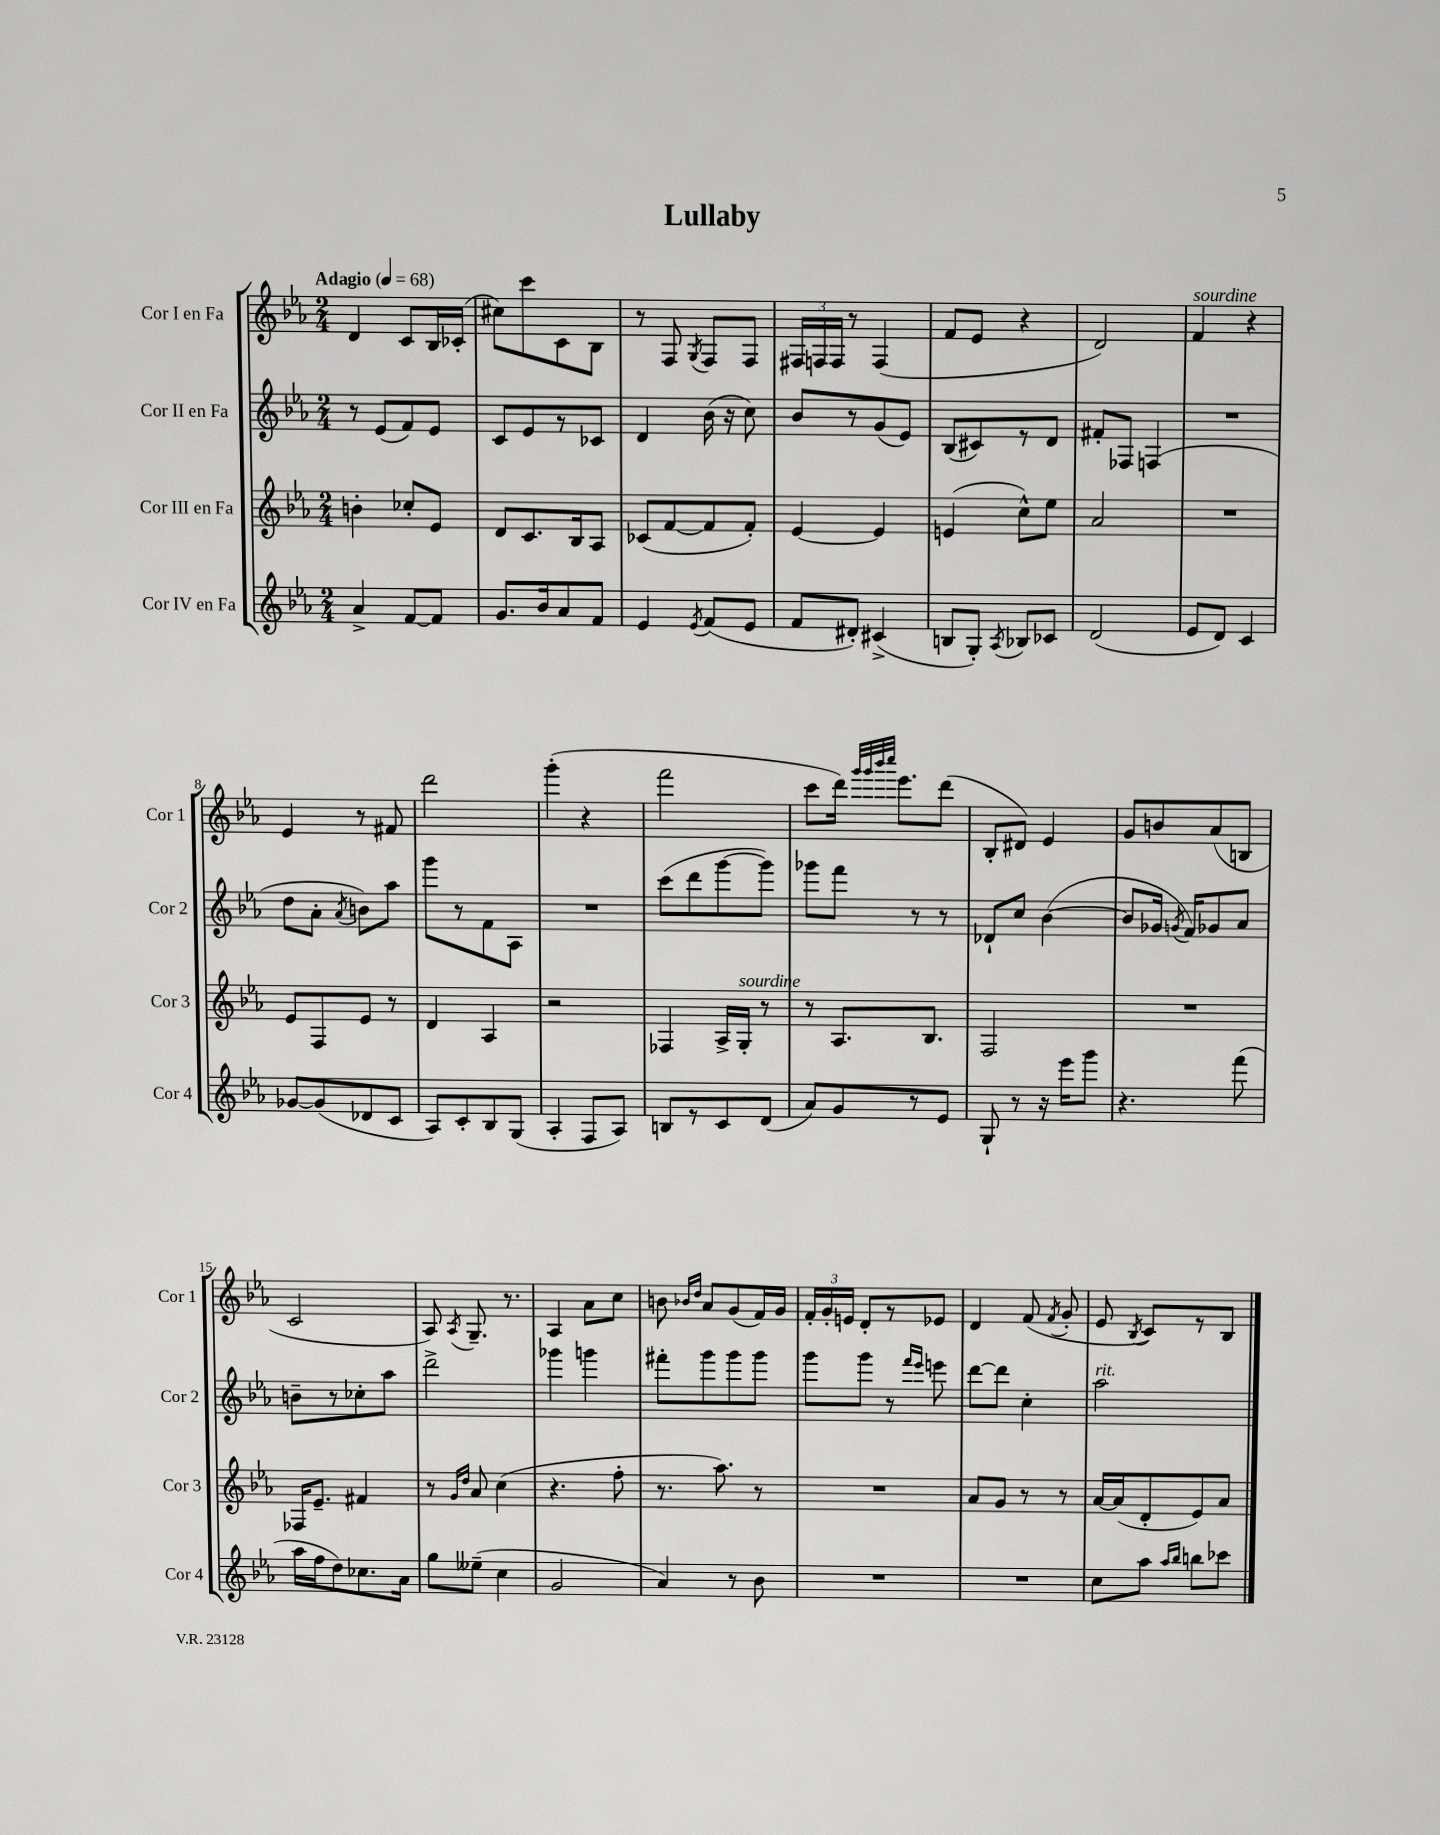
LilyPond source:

\header { title = "Lullaby" }
<<
\new StaffGroup <<
\new Staff = "s0" \with { instrumentName = "Cor I en Fa" shortInstrumentName = "Cor 1" } {
    \clef treble \key ees \major \numericTimeSignature \time 2/4 \tempo "Adagio" 4 = 68
    \autoBeamOff d'4 c'8[ bes16 ces'16]-.( |
    cis''8[) c'''8 c'8 bes8] |
    r8 f8 \acciaccatura { g8 } f8[ f8] |
    \tuplet 3/2 { fis16[ f16 f16] } r8 f4( |
    f'8[ ees'8] r4 |
    d'2) |
    f'4^\markup { \italic "sourdine" } r4 |
    ees'4 r8 fis'8 |
    d'''2 |
    g'''4-.( r4 |
    f'''2 |
    c'''8[ d'''16]) \grace { g'''32[ g'''32 bes'''32 c''''32] } ees'''8.[ d'''8]( |
    bes8[-. dis'8]) ees'4 |
    g'8[ b'8 aes'8( b8] |
    c'2 |
    aes8) \acciaccatura { aes8 } g8.-- r8. |
    aes4 aes'8[ c''8] |
    b'8 \grace { bes'16[ d''16] } aes'8[ g'8( f'16) g'16] |
    \tuplet 3/2 { f'16[-. g'16-. e'16] } d'8[-. r8 ees'8] |
    d'4 f'8( \acciaccatura { f'8 } g'8-. |
    ees'8 \acciaccatura { bes8 } c'8[) r8 bes8] \bar "|." |
}
\new Staff = "s1" \with { instrumentName = "Cor II en Fa" shortInstrumentName = "Cor 2" } {
    \clef treble \key ees \major \numericTimeSignature \time 2/4
    \autoBeamOff r8 ees'8[( f'8) ees'8] |
    c'8[ ees'8 r8 ces'8] |
    d'4 bes'16( r16 c''8) |
    bes'8[ r8 g'8( ees'8]) |
    bes8[( cis'8) r8 d'8] |
    fis'8[-. fes8] f4( |
    R2 |
    d''8[ aes'8]-. \acciaccatura { aes'8 } b'8[) aes''8] |
    g'''8[ r8 f'8 aes8] |
    R2 |
    c'''8[( d'''8 g'''8~ g'''8]) |
    ges'''8[ f'''8] r8 r8 |
    des'8[-! c''8] bes'4~( |
    bes'8[ ges'16] \acciaccatura { g'8 } f'16[) ges'8 aes'8] |
    b'8[-- r8 ces''8-. aes''8] |
    d'''2-> |
    ges'''4 g'''4 |
    fis'''8[-. g'''8 g'''8 g'''8] |
    g'''8[ g'''8] r8 \grace { f'''16[ ees'''16] } e'''8 |
    d'''8[~ d'''8] c''4-. |
    aes''2^\markup { \italic "rit." } \bar "|." |
}
\new Staff = "s2" \with { instrumentName = "Cor III en Fa" shortInstrumentName = "Cor 3" } {
    \clef treble \key ees \major \numericTimeSignature \time 2/4
    \autoBeamOff b'4-. ces''8[-. ees'8] |
    d'8[ c'8. bes16 aes8] |
    ces'8[( f'8~ f'8 f'8]-.) |
    ees'4~ ees'4 |
    e'4( c''8[-^) ees''8] |
    aes'2 |
    R2 |
    ees'8[ f8 ees'8] r8 |
    d'4 aes4 |
    r2 |
    fes4 aes16[-> g16]-.^\markup { \italic "sourdine" } r8 |
    r8 aes8.[ bes8.] |
    f2 |
    R2 |
    fes16[ ees'8.]-- fis'4 |
    r8 \grace { g'16[ d''16] } aes'8 c''4( |
    r4. f''8-. |
    r8. aes''8.) r8 |
    R2 |
    aes'8[ g'8] r8 r8 |
    aes'16[~ aes'16( d'8-. ees'8) aes'8] \bar "|." |
}
\new Staff = "s3" \with { instrumentName = "Cor IV en Fa" shortInstrumentName = "Cor 4" } {
    \clef treble \key ees \major \numericTimeSignature \time 2/4
    \autoBeamOff aes'4-> f'8[~ f'8] |
    g'8.[ bes'16 aes'8 f'8] |
    ees'4 \acciaccatura { ees'8 } f'8[( ees'8] |
    f'8[ dis'8]-.) cis'4->( |
    b8[ g8]-.) \acciaccatura { aes8 } bes8[ ces'8] |
    d'2( |
    ees'8[ d'8]) c'4 |
    ges'8[~ ges'8( des'8 c'8] |
    aes8[) c'8-. bes8 g8]( |
    aes4-. f8[ aes8]) |
    b8[ r8 c'8 d'8]( |
    aes'8[) g'8 r8 ees'8] |
    g8-! r8 r16 ees'''16[ g'''8] |
    r4. f'''8( |
    aes''16[ f''16 d''8) ces''8. aes'16] |
    g''8[ eeses''8]--( c''4 |
    g'2 |
    aes'4) r8 bes'8 |
    R2 |
    R2 |
    c''8[ aes''8] \grace { aes''16[ bes''16] } b''8[ ces'''8] \bar "|." |
}
>>
>>
